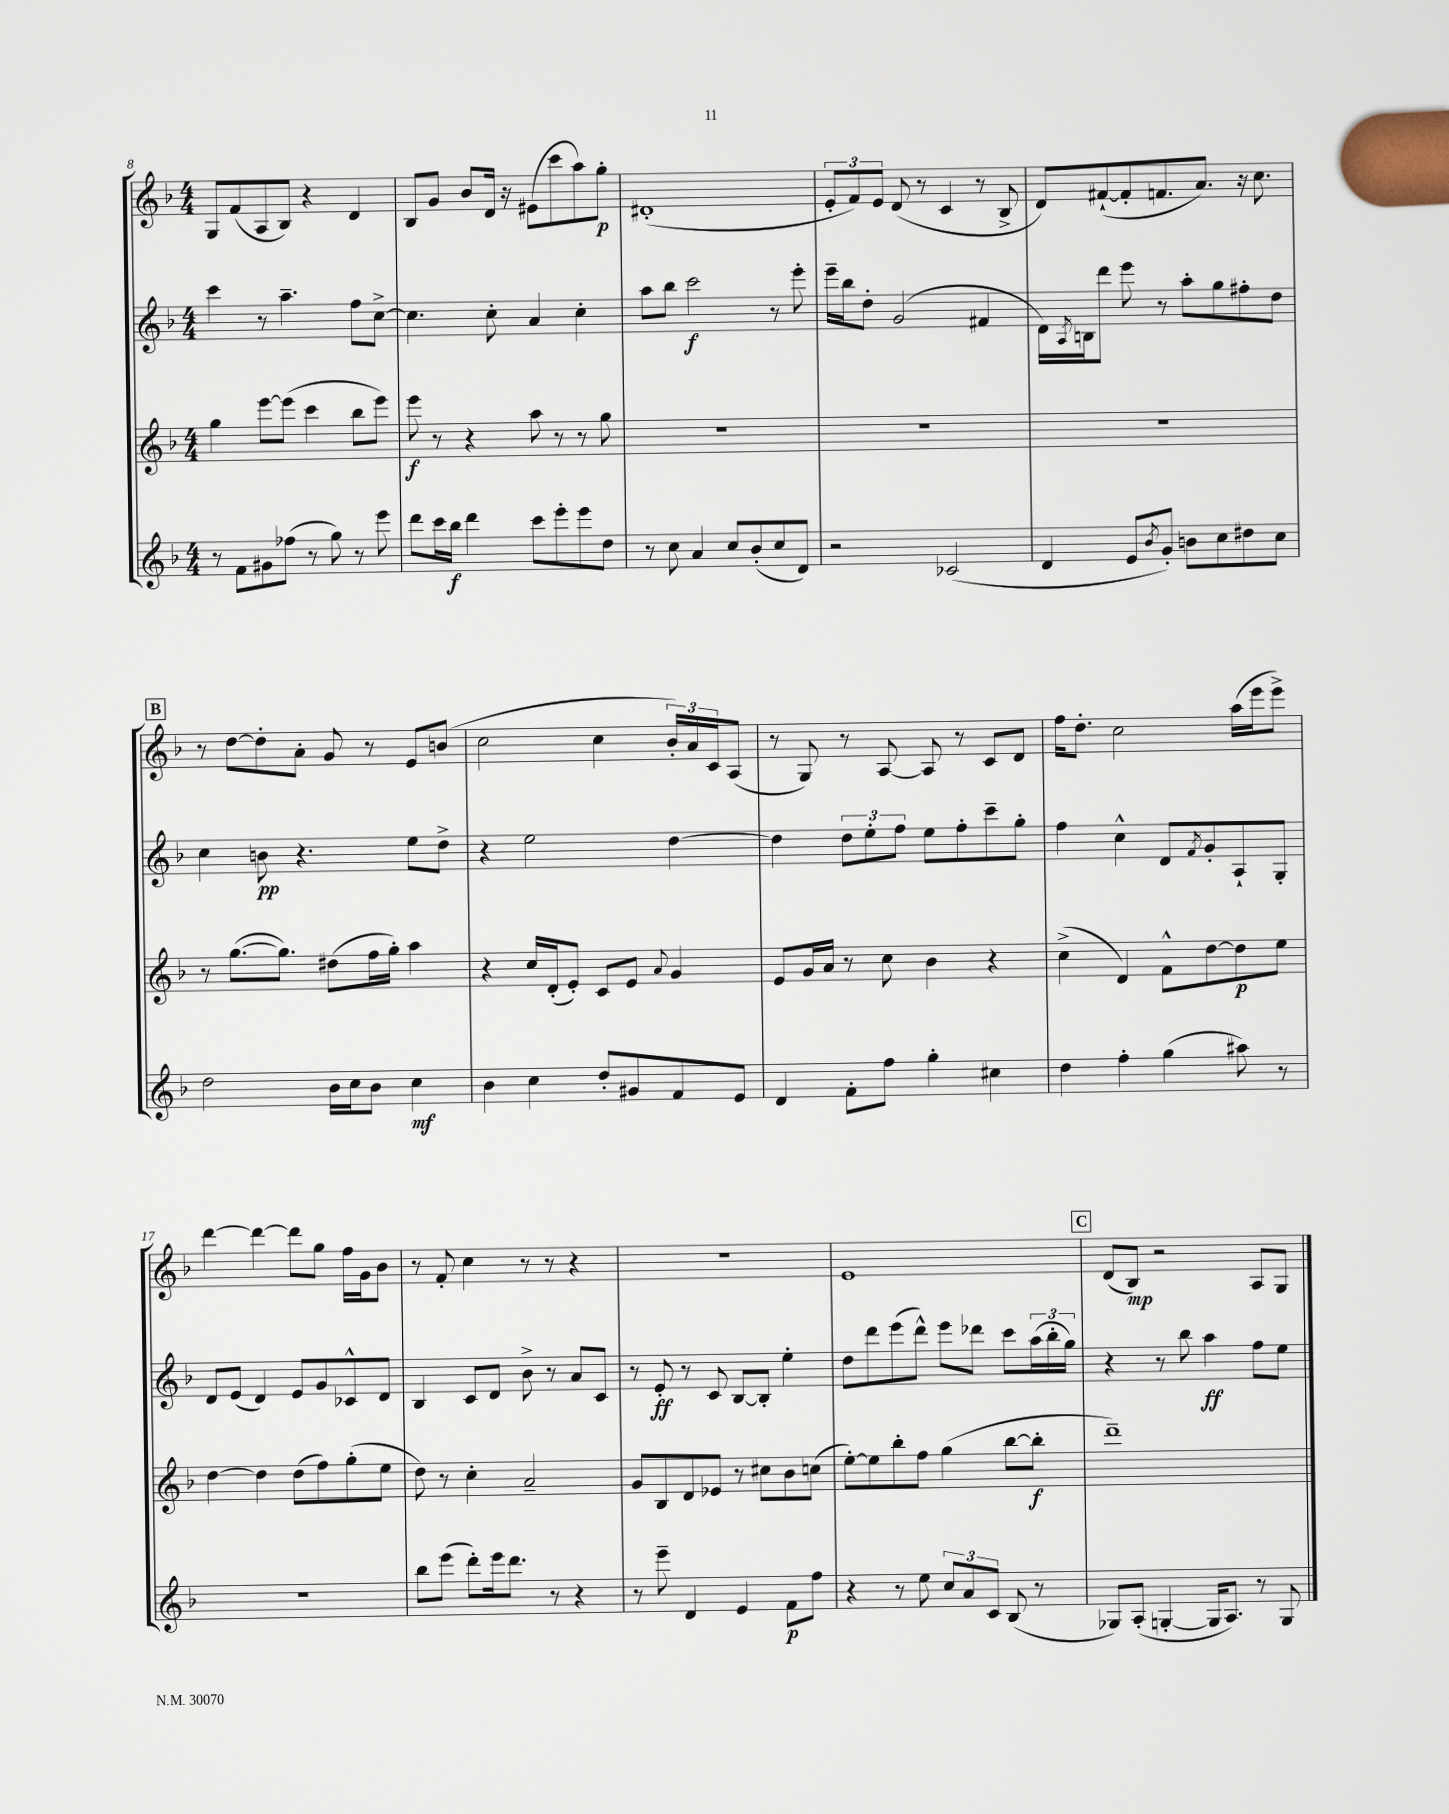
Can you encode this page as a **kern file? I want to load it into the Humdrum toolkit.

**kern	**kern	**kern	**kern
*staff4	*staff3	*staff2	*staff1
*clefG2	*clefG2	*clefG2	*clefG2
*k[b-]	*k[b-]	*k[b-]	*k[b-]
*M4/4	*M4/4	*M4/4	*M4/4
8r	4gg	4ccc	8G
8f	.	.	(8f
8g#	[8eee	8r	8A
(8ff-	(8eee]	4.aa~	8B-)
8r	4ccc	.	4r
8gg)	.	.	.
8r	8bb-	8ff	4d
8eee	8eee)	[8cc^	.
=	=	=	=
8ddd	8eee	4.cc]	8B-
16ccc	8r	.	8g
16bb-	.	.	.
4ddd	4r	.	8b-
.	.	8cc'	16d
.	.	.	16r
8ccc	8aa	4a	(8e#
8eee'	8r	.	8ccc
8eee	8r	4cc'	8aa)
8dd	8gg	.	8gg'
=	=	=	=
8r	1r	8aa	(1d#'
8cc	.	8bb-	.
4a	.	2ccc	.
8cc	.	.	.
(8b-'	.	.	.
8cc	.	8r	.
8d)	.	8eee'	.
=	=	=	=
2r	1r	16eee~	12e'
.	.	16bb-	.
.	.	.	12f)
.	.	8dd'	.
.	.	.	12e
.	.	(2g	(8d
.	.	.	8r
(2c-	.	.	4c
.	.	4f#	8r
.	.	.	8B-^
=	=	=	=
4d	1r	16d)	8d)
.	.	8qA	.
.	.	16B	.
.	.	8ddd	([8f#`
8e	.	8eee	8f#']
8qb-	.	.	.
8g')	.	8r	8.f
8b	.	8aa'	.
.	.	.	8.a)
8cc	.	8gg	.
8dd#	.	8ff#'	16r
.	.	.	8.cc
8cc	.	8dd	.
=	=	=	=
2dd	8r	4cc	8r
.	([8.gg	.	[8dd
.	.	8b	8dd']
.	8.gg])	.	.
.	.	4.r	8a'
16b-	(8dd#	.	8g
16cc	.	.	.
8b-	16ff	.	8r
.	16gg')	.	.
4cc	4aa	8ee	8e
.	.	8dd^	(8b
=	=	=	=
4b-	4r	4r	2cc
4cc	16cc	2ee	.
.	(16d'	.	.
.	8e')	.	.
8dd'	8c	.	4cc
8g#	8e	.	.
.	8qqa	.	.
8f	4g	[4dd	24b-')
.	.	.	24a
.	.	.	24c
8e	.	.	(8A
=	=	=	=
4d	8e	4dd]	8r
.	16g	.	8G)
.	16a	.	.
8f'	8r	12dd	8r
.	.	12ee'	.
8ff	8cc	.	[8A
.	.	12ff	.
4gg'	4b-	8ee	8A]
.	.	8ff'	8r
4cc#	4r	8ccc~	8c
.	.	8gg'	8d
=	=	=	=
4dd	(4cc^	4ff	16ff
.	.	.	8.dd'
4ff'	4d)	4cc^^	2cc
(4gg	8f^^	8d	.
.	.	8qf	.
.	[8dd	8g'	.
8aa#)	8dd]	8A`	(16aa
.	.	.	16eee
8r	8ee	8G'	8eee^)
=	=	=	=
1r	[4dd	8d	[4ddd
.	.	(8e	.
.	4dd]	4d)	4ddd_
.	(8dd	8e	8ddd]
.	8ff)	8g	8gg
.	(8gg'	8c-^^	16ff
.	.	.	16g
.	8ee	8d	8b-
=	=	=	=
8bb-	8dd)	4B-	8r
(8eee	8r	.	8f'
8ddd')	4cc'	8c	4cc
16eee	.	8d	.
8.ddd	.	.	.
.	2a~	8b-^	8r
8r	.	8r	8r
4r	.	8a	4r
.	.	8c	.
=	=	=	=
8r	8g	8r	1r
8eee~	8B-	8e'	.
4d	8d	8r	.
.	8e-	8c	.
4e	8r	[8B-	.
.	8cc#	8B-']	.
8f	8b-	4ee'	.
8ff	(8cc	.	.
=	=	=	=
4r	[8ee')	8dd	1e
.	8ee]	8ddd	.
8r	8bb-'	(8eee	.
8ee	8ff	8ddd^^)	.
12cc	(4gg	8eee	.
12a	.	.	.
.	.	8ddd-	.
12c	.	.	.
(8B-	[8bb-	8ccc	.
8r	8bb-']	(24aa	.
.	.	24bb-'	.
.	.	24gg)	.
=	=	=	=
8G-)	1ddd~)	4r	(8d
(8A'	.	.	8B-)
[4G'	.	8r	2r
.	.	8bb-	.
16G]	.	4aa	.
8.A)	.	.	.
8r	.	8ff	8A
8G	.	8ee	8G
==	==	==	==
*-	*-	*-	*-
